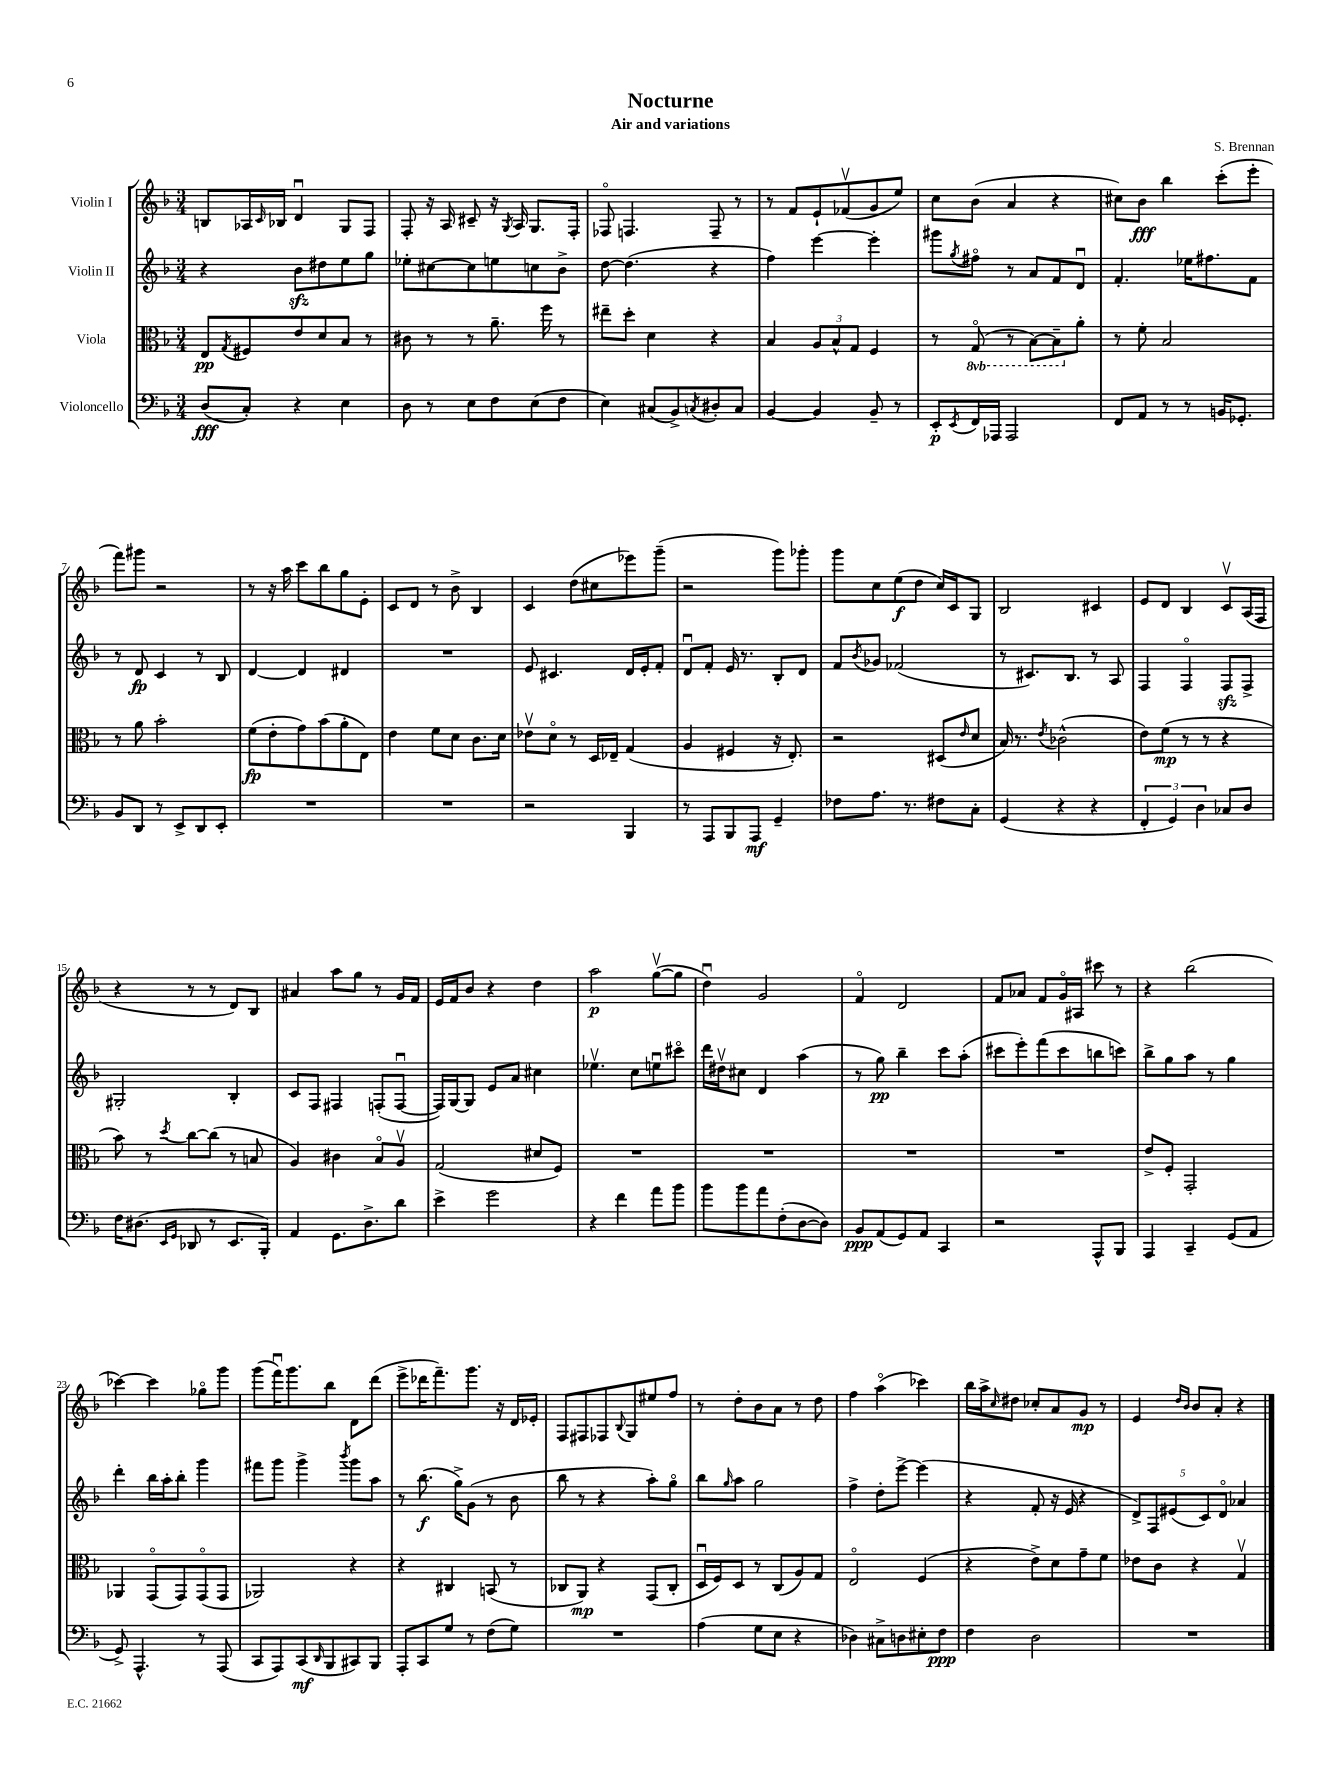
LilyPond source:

\header { title = "Nocturne" composer = "S. Brennan" subtitle = "Air and variations" }
<<
\new StaffGroup <<
\new Staff = "s0" \with { instrumentName = "Violin I" } {
    \clef treble \key f \major \numericTimeSignature \time 3/4
    b8 aes16 \grace { c'16 } bes16 d'4\downbow g8 f8 |
    f8-. r16 a16 cis'8-- r16 \acciaccatura { g8 } a16 g8. f16-. |
    fes8\flageolet f4. f8-- r8 |
    r8 f'8 e'8-! fes'8\upbow( g'8 e''8) |
    c''8 bes'8( a'4 r4 |
    cis''8) bes'8\fff bes''4 c'''8-.( e'''8-. |
    f'''8) gis'''8 r2 |
    r8 r16 a''16 c'''8 bes''8 g''8 e'8-. |
    c'8 d'8 r8 bes'8-> bes4 |
    c'4 d''8( cis''8 ees'''8) g'''8--( |
    r2 g'''8) ges'''8-. |
    g'''8 c''8 e''8\f( d''8 c''16) c'16 g8 |
    bes2 cis'4 |
    e'8 d'8 bes4 c'8\upbow a16( f16 |
    r4 r8 r8 d'8) bes8 |
    ais'4 a''8 g''8 r8 g'16 f'16 |
    e'16 f'16 bes'8 r4 d''4 |
    a''2\p g''8~\upbow( g''8 |
    d''4\downbow) g'2 |
    f'4\flageolet d'2 |
    f'8 aes'8 f'8 g'16\flageolet ais16 cis'''8 r8 |
    r4 bes''2( |
    ces'''4~) ces'''4 ges''8\flageolet g'''8 |
    g'''8( f'''16\downbow) g'''8. bes''8 d'8 d'''8( |
    e'''8-> des'''16 f'''8.--) g'''8. r16 d'16 ees'16-. |
    f8 fis8 fes8 \appoggiatura { bes8 } g8 eis''8 f''8 |
    r8 d''8-. bes'8 a'8 r8 d''8 |
    f''4 a''4\flageolet( ces'''4) |
    bes''16 a''16-> \grace { c''16 } dis''8 ces''8-. a'8 g'8\mp r8 |
    e'4 \grace { d''16 bes'16 } bes'8 a'8-. r4 \bar "|." |
}
\new Staff = "s1" \with { instrumentName = "Violin II" } {
    \clef treble \key f \major \numericTimeSignature \time 3/4
    r4 bes'8\sfz dis''8 e''8 g''8 |
    ees''8-. cis''8~ cis''8 e''8 c''8 bes'8-> |
    d''8~ d''4.( r4 |
    f''4) e'''4~ e'''4-. |
    gis'''8 \acciaccatura { g''8 } fis''8\flageolet r8 a'8 f'8 d'8\downbow |
    f'4.-. ees''16 fis''8. f'8 |
    r8 d'8\fp c'4 r8 bes8 |
    d'4~ d'4 dis'4 |
    R2. |
    e'8 cis'4. d'16 e'16-. f'8-. |
    d'8\downbow f'8-. e'16 r8. bes8-. d'8 |
    f'8 \acciaccatura { bes'8 } ges'8 fes'2( |
    r8 cis'8.) bes8. r8 a8 |
    f4 f4\flageolet f8\sfz f8-> |
    gis2-. bes4-. |
    c'8 f8 fis4 f8-.( f8~\downbow |
    f16) g16~ g8 e'8 a'8 cis''4 |
    ees''4.\upbow c''8 e''8\downbow cis'''8\flageolet |
    d'''16 dis''16\upbow cis''8 d'4 a''4( |
    r8 g''8\pp) bes''4-- c'''8 a''8-.( |
    cis'''8 e'''8-.) f'''8( cis'''8 b''8 c'''8) |
    bes''8-> g''8 a''8 r8 g''4 |
    d'''4-. bes''16 a''16-. bes''8-. g'''4 |
    fis'''8 g'''8 g'''4-> \acciaccatura { bes'''8 } g'''8 a''8 |
    r8 bes''8.\f( g''16->) g'8( r8 bes'8 |
    bes''8 r8 r4 a''8-.) g''8\flageolet |
    bes''8 \grace { g''16 } a''8 g''2 |
    f''4-> d''8-. e'''8~-> e'''4( |
    r4 f'8-. r16 e'16 r4 |
    \tuplet 5/4 { d'8->) f8 eis'8( c'8) d'8\flageolet } aes'4 \bar "|." |
}
\new Staff = "s2" \with { instrumentName = "Viola" } {
    \clef alto \key f \major \numericTimeSignature \time 3/4 \set Staff.ottavationMarkups = #ottavation-simple-ordinals
    e8\pp \acciaccatura { g8 } fis8 e'8 d'8 bes8 r8 |
    cis'8 r8 r8 a'8.-- f''16 r8 |
    eis''8-- d''8-. d'4 r4 |
    bes4 \tuplet 3/2 { a8 bes8-^ g8 } f4 |
    r8 \ottava #-1 g,8\flageolet( r8 bes,8~) bes,8-- \ottava #0 a'8-. |
    r8 f'8-. bes2 |
    r8 a'8 bes'2-. |
    f'8\fp( e'8-. g'8) bes'8( a'8-. e8) |
    e'4 f'8 d'8 c'8. d'16 |
    ees'8\upbow d'8\flageolet r8 d16 ees16-- g4( |
    a4 fis4 r16 e8.-.) |
    r2 dis8( \grace { e'16 } d'8 |
    bes16) r8. \acciaccatura { e'8 } ces'2-^( |
    e'8) f'8\mp( r8 r8 r4 |
    bes'8) r8 \acciaccatura { d''8 } c''8~ c''8( r8 b8 |
    a4) cis'4 bes8\flageolet a8\upbow |
    g2( dis'8 f8) |
    R2. |
    R2. |
    R2. |
    R2. |
    e'8-> f8-. g,2-. |
    aes,4 g,8\flageolet( g,8) g,8\flageolet( g,8 |
    aes,2) r4 |
    r4 cis4 b,8( r8 |
    ces8 a,8\mp) r4 g,8( ces8-. |
    d16\downbow f16) d8 r8 c8( a8) g8 |
    e2\flageolet f4( |
    r4 e'8->) d'8 g'8-- f'8 |
    ees'8 c'8 r4 g4\upbow \bar "|." |
}
\new Staff = "s3" \with { instrumentName = "Violoncello" } {
    \clef bass \key f \major \numericTimeSignature \time 3/4
    d8\fff( c8-.) r4 e4 |
    d8 r8 e8 f8 e8( f8 |
    e4) cis8( bes,8->) \acciaccatura { c8 } dis8-. c8 |
    bes,4~ bes,4 bes,8-- r8 |
    e,8-.\p \acciaccatura { e,8 } f,16 aes,,16 aes,,2 |
    f,8 a,8 r8 r8 b,16 ges,8.-. |
    bes,8 d,8 r8 e,8-> d,8 e,8-. |
    R2. |
    R2. |
    r2 bes,,4 |
    r8 a,,8 bes,,8 a,,8\mf g,4-- |
    fes8 a8. r8. fis8 c8-. |
    g,4( r4 r4 |
    \tuplet 3/2 { f,4-. g,4) d4 } ces8 d8 |
    f16 dis8.( \grace { e,16 g,16 } des,8 r8 e,8. bes,,16-.) |
    a,4 g,8. d8.-> d'8 |
    e'4-> g'2 |
    r4 f'4 a'8 bes'8 |
    bes'8 bes'8 a'8 f8-.( d8~ d8) |
    bes,8\ppp a,8( g,8) a,8 c,4 |
    r2 a,,8-^ bes,,8 |
    a,,4 c,4-- g,8( a,8 |
    g,8->) a,,4.-^ r8 a,,8( |
    c,8 a,,8) c,8\mf( \grace { d,16 } bes,,8 cis,8) bes,,8 |
    a,,8-. c,8 g8 r8 f8( g8) |
    R2. |
    a4( g8 e8 r4 |
    des4) cis8-> d8 eis8-. f8\ppp |
    f4 d2 |
    R2. \bar "|." |
}
>>
>>
